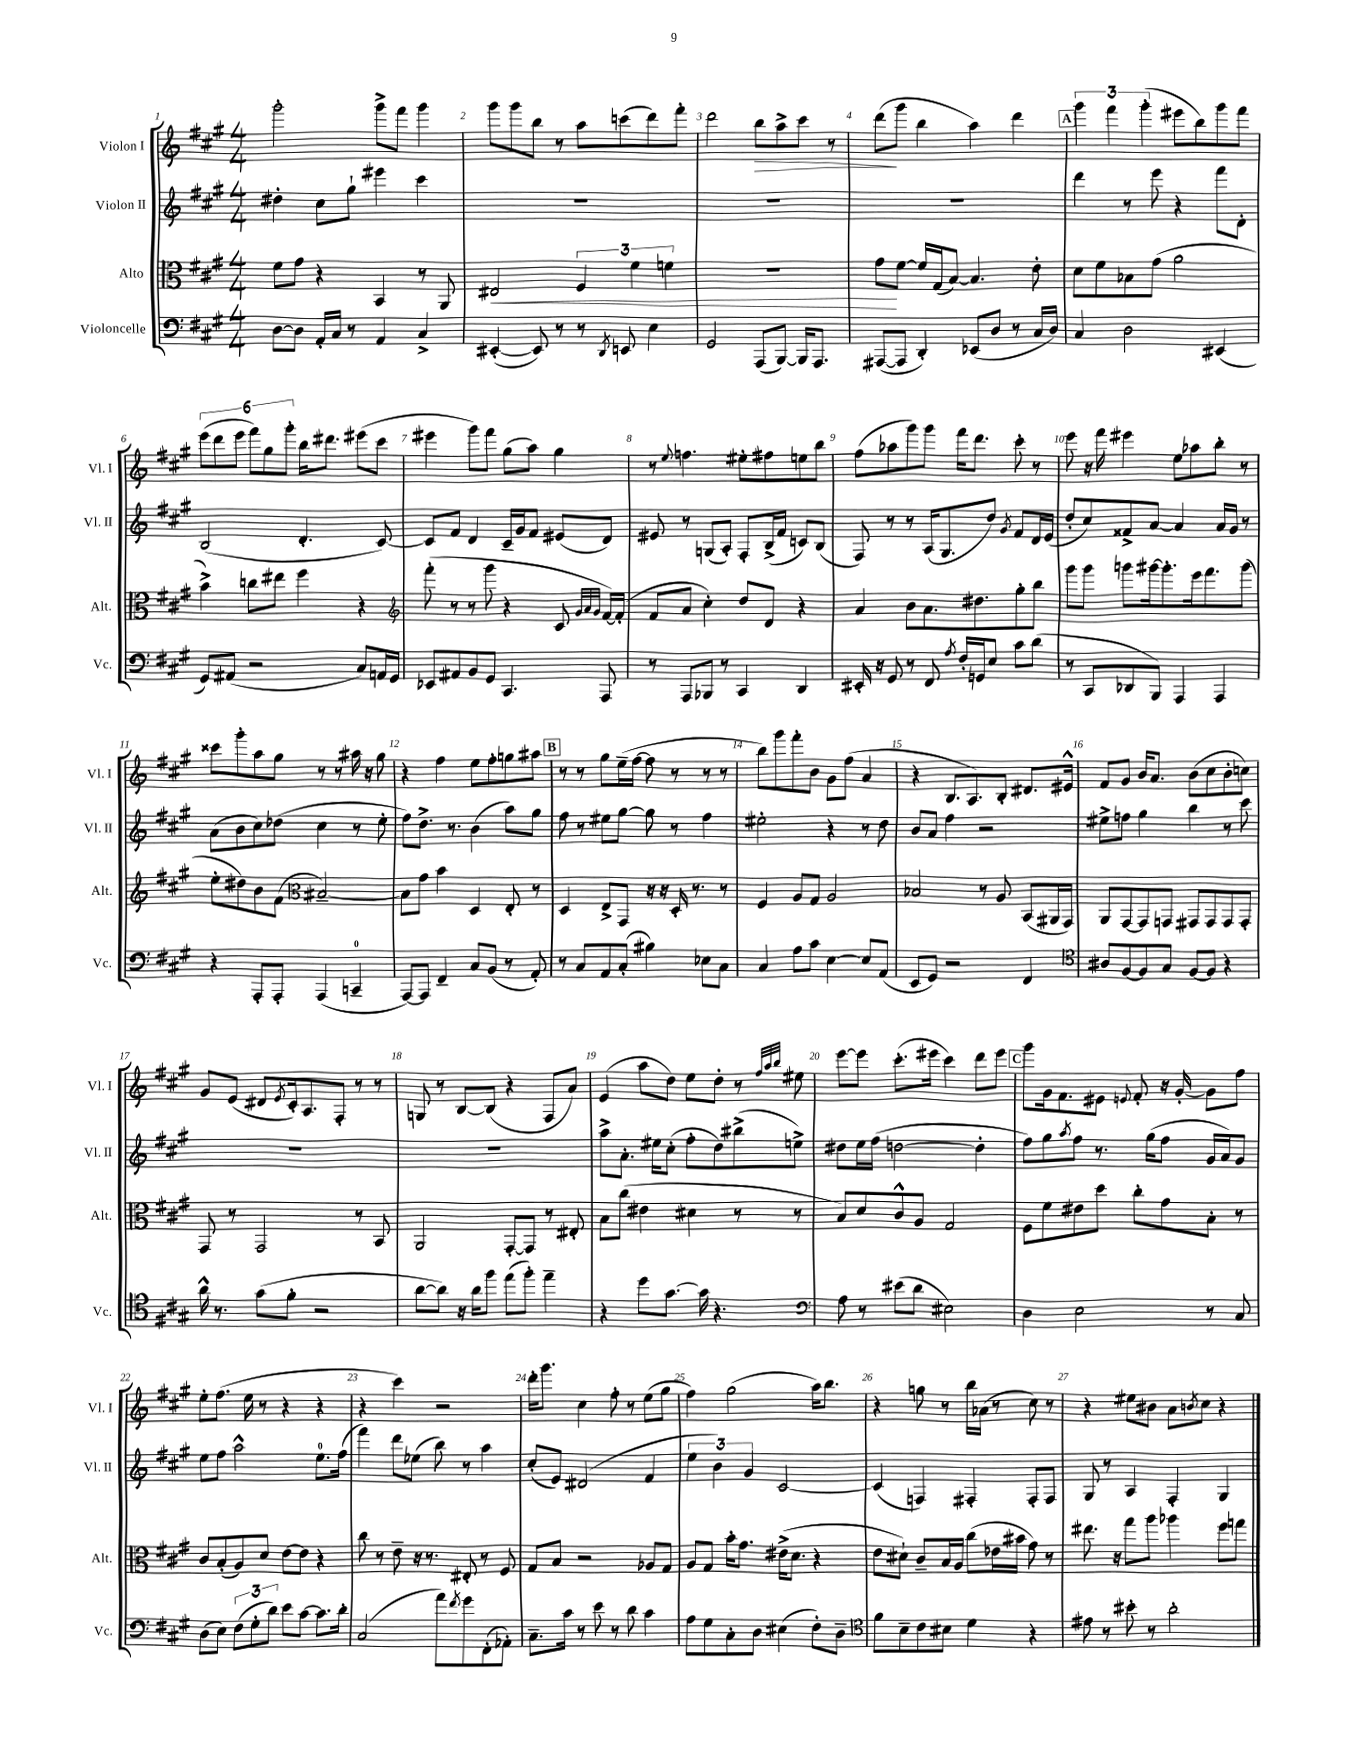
<<
\new StaffGroup <<
\new Staff = "s0" \with { instrumentName = "Violon I" shortInstrumentName = "Vl. I" } {
    \clef treble \key a \major \numericTimeSignature \time 4/4
    gis'''2-. gis'''8-> fis'''8 gis'''4 |
    gis'''8 gis'''8 b''8 r8 a''8 c'''8( d'''8) fis'''8-. |
    d'''2 b''8\> a''8-> cis'''8 r8 |
    d'''8\!( gis'''8 b''4 a''4) d'''4 |
    \mark \markup { \box "A" } \tuplet 3/2 { gis'''4 fis'''4 gis'''4-.( } eis'''8 b''8) gis'''8 fis'''8 |
    \tuplet 6/4 { e'''8( d'''8 e'''8 fis'''8) gis''8 gis'''8-. } b''16 dis'''8. eis'''8( cis'''8 |
    eis'''4 gis'''8) fis'''8 gis''8( a''8) gis''4 |
    r8 \appoggiatura { e''8 } f''4. eis''8-. fis''8 e''8 b''8 |
    fis''8( aes''8 gis'''8) gis'''8 fis'''16 d'''8. cis'''8-. r8 |
    e'''8 r16 fis'''16 eis'''4 e''8 aes''8 b''8-. r8 |
    cisis'''8 gis'''8-. a''8 gis''8 r8 r8 ais''16 r16 gis''8 |
    r4 fis''4 e''8 fis''8-. g''8 ais''8 |
    \mark \markup { \box "B" } r8 r8 gis''8 e''16--( fis''16~ fis''8 r8 r8 r8 |
    b''8) gis'''8 fis'''8-. b'8 gis'8 fis''8( a'4 |
    r4 b8. a8.) b8-. dis'8. eis'16-^ |
    fis'8 gis'8 b'16 a'8. b'8( cis''8 b'8-. c''8) |
    gis'8 e'8( dis'8 \acciaccatura { e'8 } cis'16-.) a8. fis8-. r8 r8 |
    g8 r8 b8~ b8( r4 fis8 a'8) |
    e'4( a''8 d''8) e''8 d''8-. r8 \grace { fis''32 a''32 b''32 } eis''8 |
    e'''8~ e'''8 cis'''8.-.( eis'''16 cis'''4) d'''8 eis'''8 |
    \mark \markup { \box "C" } gis'''8 gis'16 fis'8. eis'8 \appoggiatura { e'8 } fis'8-. r16 gis'16~-. gis'8 fis''8 |
    e''8-. fis''8.( e''16 r8 r4 r4 |
    r4 cis'''4) r2 |
    d'''16-. gis'''8. cis''4 fis''8-. r8 e''8( gis''8 |
    fis''4) gis''2( a''16) b''8. |
    r4 g''8 r8 b''16 aes'16( r8 cis''8) r8 |
    r4 eis''8 bis'8 a'8 \acciaccatura { b'8 } cis''8 r4 \bar "|." |
}
\new Staff = "s1" \with { instrumentName = "Violon II" shortInstrumentName = "Vl. II" } {
    \clef treble \key a \major \numericTimeSignature \time 4/4
    dis''4-. cis''8 gis''8-! eis'''4 cis'''4 |
    R1 |
    R1 |
    R1 |
    \mark \markup { \box "A" } d'''4 r8 e'''8 r4 fis'''8 d'8-. |
    b2( d'4.-. cis'8~) |
    cis'8 fis'8 d'4 cis'16-- gis'16 fis'8 eis'8( d'8) |
    eis'8 r8 g8( a8-.) fis8-. b16->( fis'16 c'8) b8( |
    fis8) r8 r8 a16( gis8. d''8) \acciaccatura { gis'8 } fis'8 d'16 e'16( |
    d''8-. cis''8) fisis'8-> a'8~ a'4 a'16 gis'16 r8 |
    a'8( b'8 cis''8) des''8( cis''4 r8 e''8-. |
    fis''8) d''8.-> r8. b'4( a''8) gis''8 |
    \mark \markup { \box "B" } fis''8 r8 eis''8 gis''8~ gis''8 r8 fis''4 |
    eis''2-. r4 r8 d''8 |
    b'8 a'8 fis''4 r2 |
    eis''8-> f''8 gis''4 b''4 r8 cis'''8 |
    R1 |
    R1 |
    a''8-> a'8.-. eis''16 cis''8-.( fis''8-. d''8) bis''8->( e''8->) |
    dis''8 e''16 fis''16( d''2~ d''4-. |
    \mark \markup { \box "C" } fis''8) gis''8 \acciaccatura { a''8 } fis''8 r8. gis''16( fis''8 gis'16 a'16) gis'8 |
    e''8 fis''8 a''2-^ e''8.-0 fis''16( |
    fis'''4) d'''8 ees''8( b''8) r8 a''4 |
    cis''8-.( e'8) dis'2( fis'4 |
    \tuplet 3/2 { e''4 b'4) gis'4 } cis'2~ |
    cis'4( f4) fis4-. fis8-. fis8 |
    gis8 r8 a4 fis4-. gis4 \bar "|." |
}
\new Staff = "s2" \with { instrumentName = "Alto" shortInstrumentName = "Alt." } {
    \clef alto \key a \major \numericTimeSignature \time 4/4
    fis'8 gis'8 r4 b,4 r8 a,8 |
    eis2\< \tuplet 3/2 { fis4 fis'4 f'4 } |
    R1 |
    gis'8\! fis'8~ fis'16 gis16( b8~) b4. e'8-. |
    \mark \markup { \box "A" } d'8 fis'8 bes8 gis'8( a'2 |
    b'4->) c''8 eis''8 fis''4 r4 |
    \clef treble fis'''8-.( r8 r8 gis'''8 r4 cis'8 \grace { gis'32 a'32 gis'32 } fis'16~) fis'16-.( |
    fis'8 a'8 cis''4-.) d''8 d'8 r4 |
    a'4 b'8 a'8. dis''8. gis''8-. b''8 |
    gis'''8 gis'''8 g'''8 gis'''16~ gis'''8.-. e'''16 fis'''8. gis'''8( |
    e''8-. dis''8) b'8 fis'8( \clef alto bis2~--) |
    bis8 gis'8 b'4 d4 e8-. r8 |
    \mark \markup { \box "B" } d4 e8-> gis,8 r16 r16 d16-. r8. r8 |
    fis4 a8 gis8 a2 |
    bes2 r8 a8 b,8( ais,16 gis,16) |
    a,8 gis,8~ gis,8 g,8 gis,8 gis,8 gis,8 gis,8-. |
    gis,8 r8 gis,2 r8 b,8 |
    a,2 gis,8~-. gis,8 r8 eis8-. |
    b8 cis''8( eis'4 dis'4 r8 r8 |
    b8) d'8 cis'8-^ a8 gis2 |
    \mark \markup { \box "C" } fis8 fis'8 eis'8 d''8 cis''8-. gis'8 b8-. r8 |
    cis'8 b8-.( a8) d'8 e'8~ e'8 r4 |
    cis''8 r8 e'8-- r16 r8. eis8-. r8 fis8 |
    gis8 b8 r2 aes8 gis8 |
    a8 gis8 b'16-. gis'8. eis'16->( d'8. r4 |
    e'8 dis'8-!) cis'8-- b16 a16 cis''8( ees'16 bis'16 gis'8) r8 |
    eis''8. r16 gis''8 a''8 aes''4 fis''8 g''8 \bar "|." |
}
\new Staff = "s3" \with { instrumentName = "Violoncelle" shortInstrumentName = "Vc." } {
    \clef bass \key a \major \numericTimeSignature \time 4/4
    d8~ d8 a,16-. cis16 r8 a,4 cis4-> |
    eis,4~-.( eis,8) r8 r8 \acciaccatura { d,8 } e,8 e4 |
    gis,2 a,,8( b,,8~) b,,16 a,,8. |
    ais,,8~( ais,,8 d,4-.) ees,8( d8 r8 cis16 d16) |
    \mark \markup { \box "A" } cis4 d2 eis,4( |
    gis,8) ais,8( r2 cis8) a,16 gis,16 |
    ees,8 ais,8 b,8 gis,8 cis,4. a,,8 |
    r8 a,,8 bes,,8 r8 cis,4 d,4 |
    eis,16-. r16 gis,8 r8 fis,8 \acciaccatura { a8 } fis16-. g,16 e8 cis'8 d'8( |
    r8 cis,8 des,8 b,,8) a,,4 a,,4 |
    r4 a,,8-. a,,8-. a,,4( c,4-0-- |
    a,,8~) a,,8 fis,4-- cis8 b,8( r8 a,8-.) |
    \mark \markup { \box "B" } r8 cis8 a,8 cis8-.( bis4) ees8 cis8 |
    cis4 a8 cis'8 e4~ e8 a,8( |
    e,8 gis,8) r2 fis,4 |
    \clef tenor ais8 fis8~ fis8 gis8 fis8~ fis8 r4 |
    a'16-^ r8. gis'8( fis'8-. r2 |
    a'8~ a'8) r16 a'16 fis''8 e''8( fis''8-.) e''4-- |
    r4 d''8 gis'8.~ gis'16 r4. |
    \clef bass a8 r8 eis'8( d'8 eis2) |
    \mark \markup { \box "C" } d4 e2 r8 cis8 |
    d8( e8) \tuplet 3/2 { fis8( gis8-. d'8) } e'8 cis'8~ cis'8. d'16-. |
    cis2( a'8) \acciaccatura { fis'8 } gis'8 fis,8-.( aes,8-.) |
    cis8.-- cis'16 r8 e'8 r8 d'8 cis'4 |
    a8 gis8 cis8-. d8 eis4( fis8-.) d8-- |
    \clef tenor fis'8 b8-- cis'8 bis8 d'4 r4 |
    eis'8 r8 bis'8-. r8 a'2-. \bar "|." |
}
>>
>>
\layout { \context { \Score \override BarNumber.break-visibility = ##(#f #t #t) barNumberVisibility = #all-bar-numbers-visible } }
